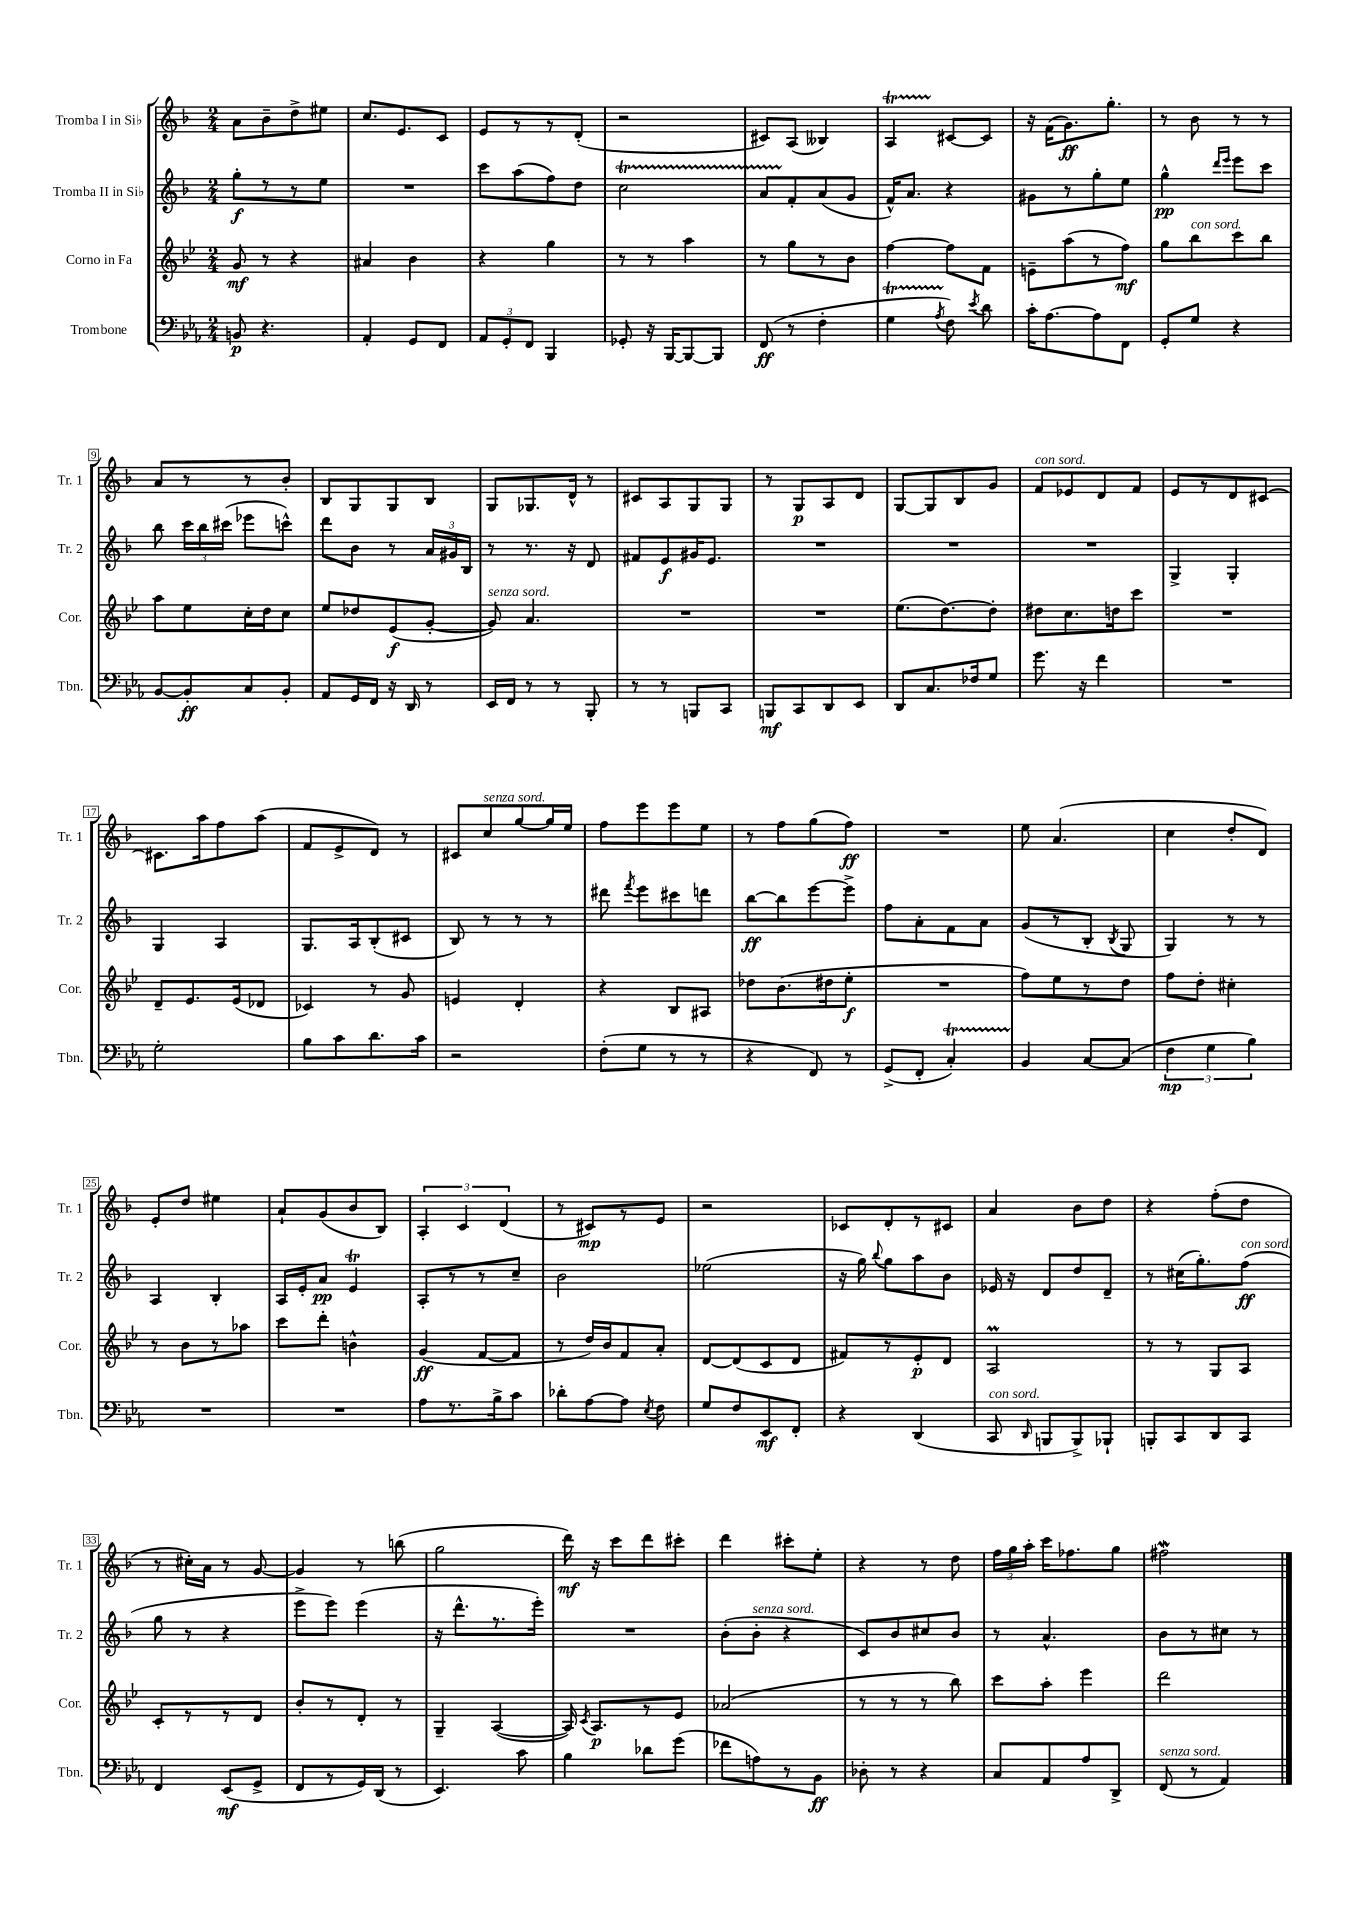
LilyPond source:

<<
\new StaffGroup <<
\new Staff = "s0" \with { instrumentName = "Tromba I in Sib" shortInstrumentName = "Tr. 1" } {
    \clef treble \key f \major \numericTimeSignature \time 2/4
    \autoBeamOff a'8[ bes'8-- d''8-> eis''8] |
    c''8.[ e'8. c'8] |
    e'8[ r8 r8 d'8]-.( |
    r2 |
    cis'8[) a8]( beses4) |
    a4\startTrillSpan cis'8[~\stopTrillSpan cis'8] |
    r16 f'16[( g'8.\ff) g''8.]-. |
    r8 bes'8 r8 r8 |
    a'8[ r8 r8 bes'8]-. |
    bes8[ g8 g8 bes8] |
    g8[ ges8. d'16]-^ r8 |
    cis'8[ a8 g8 g8] |
    r8 g8[\p a8 d'8] |
    g8[~ g8 bes8 g'8] |
    f'8[^\markup { \italic "con sord." } ees'8 d'8 f'8] |
    e'8[ r8 d'8 cis'8]~ |
    cis'8.[ a''16 f''8 a''8]( |
    f'8[ e'8-> d'8]) r8 |
    cis'8[ c''8^\markup { \italic "senza sord." } g''8~ g''16 e''16] |
    f''8[ e'''8 e'''8 e''8] |
    r8 f''8[ g''8( f''8]\ff) |
    R2 |
    e''8 a'4.( |
    c''4 d''8[-. d'8]) |
    e'8[-. d''8] eis''4 |
    a'8[-! g'8( bes'8 bes8]) |
    \tuplet 3/2 { a4-. c'4 d'4( } |
    r8 cis'8[\mp) r8 e'8] |
    r2 |
    ces'8[ d'8-. r8 cis'8] |
    a'4 bes'8[ d''8] |
    r4 f''8[-.( d''8] |
    r8 cis''16[-.) a'16] r8 g'8~ |
    g'4 r8 b''8( |
    g''2 |
    d'''16\mf) r16 c'''8[ d'''8 cis'''8]-. |
    d'''4 cis'''8[-. e''8]-. |
    r4 r8 d''8 |
    \tuplet 3/2 { f''16[ g''16 a''16]-. } c'''16[ fes''8. g''8] |
    fis''2\mordent \bar "|." |
}
\new Staff = "s1" \with { instrumentName = "Tromba II in Sib" shortInstrumentName = "Tr. 2" } {
    \clef treble \key f \major \numericTimeSignature \time 2/4
    \autoBeamOff g''8[-.\f r8 r8 e''8] |
    R2 |
    c'''8[ a''8( f''8) d''8] |
    c''2\startTrillSpan |
    a'8[ f'8-.\stopTrillSpan a'8( g'8] |
    f'16[-^) a'8.] r4 |
    gis'8[ r8 g''8-. e''8] |
    g''4-^\pp \grace { d'''16[ e'''16] } e'''8[ c'''8] |
    bes''8 \tuplet 3/2 { c'''16[ bes''16 cis'''16]( } ees'''8[ c'''8]-^) |
    d'''8[ bes'8] r8 \tuplet 3/2 { a'16[ gis'16 bes16] } |
    r8 r8. r16 d'8 |
    fis'8[ e'8\f gis'16 e'8.] |
    R2 |
    R2 |
    R2 |
    g4-> g4-. |
    g4 a4 |
    g8.[ a16 bes8-.( cis'8] |
    bes8) r8 r8 r8 |
    dis'''8 \acciaccatura { f'''8 } e'''8[ cis'''8 d'''8] |
    bes''8[~\ff bes''8 e'''8~ e'''8]-> |
    f''8[ a'8-. f'8 a'8] |
    g'8[( r8 bes8]-. \acciaccatura { bes8 } g8 |
    g4) r8 r8 |
    a4 bes4-. |
    a16[ e'16-. a'8]\pp e'4\trill |
    a8[-. r8 r8 c''8]-- |
    bes'2 |
    ees''2( |
    r16 g''16) \appoggiatura { bes''8 } g''8[ a''8 bes'8] |
    ees'16 r16 d'8[ d''8 d'8]-- |
    r8 cis''16[( g''8.-.) f''8]\ff^\markup { \italic "con sord." }( |
    g''8 r8 r4 |
    e'''8[-> e'''8]) e'''4( |
    r16 d'''8.[-^ r8. e'''16]-.) |
    R2 |
    bes'8[-.( bes'8]-.^\markup { \italic "senza sord." } r4 |
    c'8[) bes'8 cis''8 bes'8] |
    r8 a'4.-^ |
    bes'8[ r8 cis''8] r8 \bar "|." |
}
\new Staff = "s2" \with { instrumentName = "Corno in Fa" shortInstrumentName = "Cor." } {
    \clef treble \key bes \major \numericTimeSignature \time 2/4
    \autoBeamOff g'8\mf r8 r4 |
    ais'4 bes'4 |
    r4 g''4 |
    r8 r8 a''4 |
    r8 g''8[ r8 bes'8] |
    f''4~ f''8[ f'8] |
    e'8[-- a''8( r8 f''8]\mf) |
    g''8[ bes''8^\markup { \italic "con sord." } c'''8 bes''8] |
    a''8[ ees''8 c''16-. d''16 c''8] |
    ees''8[ des''8 ees'8\f( g'8]~-. |
    g'8^\markup { \italic "senza sord." }) a'4. |
    R2 |
    R2 |
    ees''8.[( d''8.~) d''8]-. |
    dis''8[ c''8. d''16 c'''8] |
    R2 |
    d'8[-- ees'8. ees'16( des'8] |
    ces'4) r8 g'8 |
    e'4 d'4-. |
    r4 bes8[ ais8] |
    des''8[ bes'8.( dis''16 ees''8]-.\f |
    R2 |
    f''8[) ees''8 r8 d''8] |
    f''8[ d''8]-. cis''4-. |
    r8 bes'8[ r8 aes''8] |
    c'''8[ d'''8]-. b'4-^ |
    g'4\ff( f'8[~ f'8] |
    r8 d''16[) bes'16 f'8 a'8]-. |
    d'8[~ d'8( c'8 d'8] |
    fis'8[) r8 ees'8-.\p d'8] |
    a2\prall |
    r8 r8 g8[ a8] |
    c'8[-. r8 r8 d'8] |
    bes'8[-. r8 d'8]-. r8 |
    g4-- a4~( |
    a16) \acciaccatura { c'8 } a8.[\p r8 ees'8] |
    aes'2( |
    r8 r8 r8 bes''8) |
    c'''8[ a''8]-. ees'''4 |
    d'''2 \bar "|." |
}
\new Staff = "s3" \with { instrumentName = "Trombone" shortInstrumentName = "Tbn." } {
    \clef bass \key ees \major \numericTimeSignature \time 2/4
    \autoBeamOff b,8\p r4. |
    aes,4-. g,8[ f,8] |
    \tuplet 3/2 { aes,8[ g,8-. f,8] } bes,,4 |
    ges,8-. r16 bes,,16[~ bes,,8~ bes,,8] |
    f,8\ff( r8 f4-. |
    g4\startTrillSpan \acciaccatura { aes8 } f8\stopTrillSpan) \acciaccatura { ees'8 } d'8 |
    c'16[-. aes8.~ aes8 f,8] |
    g,8[-. g8] r4 |
    bes,8[~ bes,8-.\ff c8 bes,8]-. |
    aes,8[ g,16 f,16] r16 d,16 r8 |
    ees,16[ f,16] r8 r8 bes,,8-. |
    r8 r8 b,,8[ c,8] |
    b,,8[\mf c,8 d,8 ees,8] |
    d,8[ c8. fes16 g8] |
    g'8. r16 f'4 |
    R2 |
    g2-. |
    bes8[ c'8 d'8. c'16] |
    r2 |
    f8[-.( g8] r8 r8 |
    r4 f,8) r8 |
    g,8[->( f,8]-. c4-.\startTrillSpan) |
    bes,4\stopTrillSpan c8[~ c8]( |
    \tuplet 3/2 { f4\mp g4 bes4) } |
    R2 |
    R2 |
    aes8[ r8. bes16-> c'8] |
    des'8[-. aes8~ aes8] \acciaccatura { ees8 } f8 |
    g8[ f8 ees,8\mf f,8]-. |
    r4 d,4( |
    c,8^\markup { \italic "con sord." } \grace { d,16 } b,,8[ b,,8->) bes,,8]-! |
    b,,8[-. c,8 d,8 c,8] |
    f,4 ees,8[\mf( g,8]-> |
    f,8[ r8 g,16) d,16]( r8 |
    ees,4.) c'8 |
    bes4 des'8[ g'8]( |
    fes'8[ a8) r8 bes,8]\ff |
    des8-. r8 r4 |
    c8[ aes,8 aes8 d,8]-> |
    f,8^\markup { \italic "senza sord." }( r8 aes,4) \bar "|." |
}
>>
>>
\layout { \context { \Score \override BarNumber.stencil = #(make-stencil-boxer 0.1 0.3 ly:text-interface::print) } }
